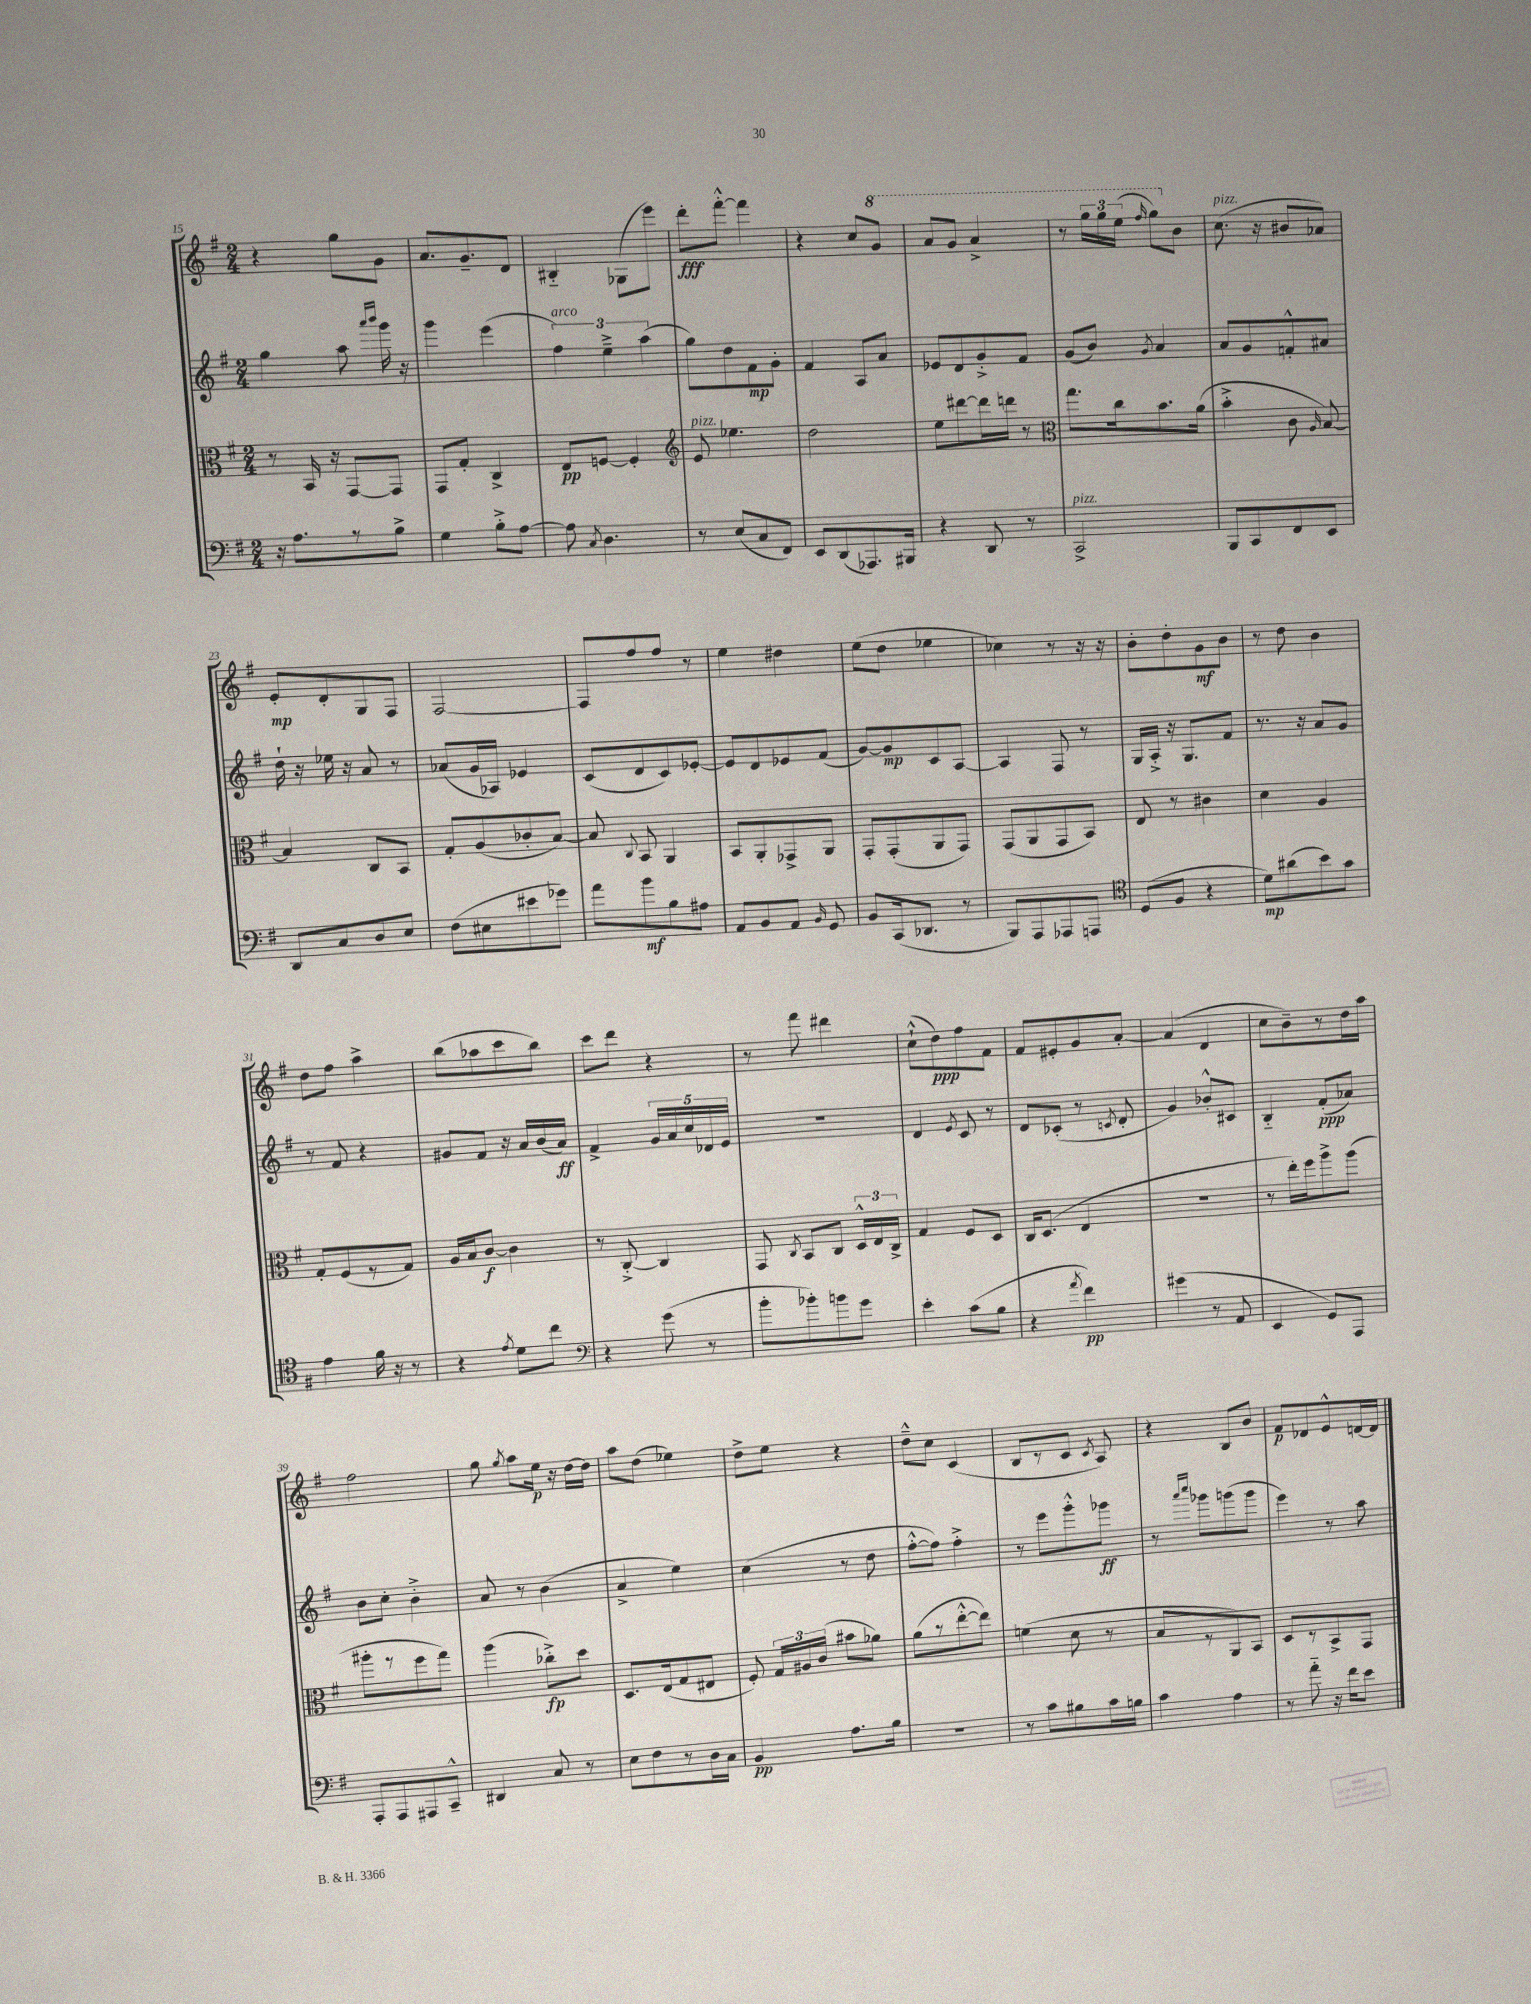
<<
\new StaffGroup <<
\new Staff = "s0" {
    \clef treble \key g \major \numericTimeSignature \time 2/4
    \autoBeamOff r4 g''8[ g'8] |
    a'8.[ g'8.-- d'8] |
    bis4-_ ges8[( e'''8]) |
    d'''8[-.\fff fis'''8]~-.-^ fis'''4 |
    r4 c''8[ \ottava #1 g''8] |
    a''8[ g''8] a''4-> |
    r8 \tuplet 3/2 { g'''16[ g'''16 e'''16]( } \grace { fis'''16 } g'''8[) \ottava #0 b'8] |
    c''8.^\markup { \italic "pizz." }( r16 bis'8[ aes'8]) |
    e'8[-.\mp d'8-. g8 fis8] |
    fis2~ |
    fis8[ fis''8 fis''8] r8 |
    e''4 dis''4 |
    e''8[( d''8] ees''4 |
    ces''4) r8 r16 r16 |
    b'8[-. d''8-. g'8\mf b'8] |
    r8 d''8 b'4 |
    d''8[ fis''8] a''4-> |
    b''8[( aes''8 c'''8 b''8]) |
    c'''8[ d'''8] r4 |
    r8 fis'''8 dis'''4 |
    c''8[-!-^( d''8\ppp) fis''8 fis'8] |
    fis'8[ eis'8-. g'8 a'8]~-. |
    a'4( d'4 |
    c''8[ b'8--) r8 d''16 a''16] |
    fis''2 |
    g''8 \acciaccatura { g''8 } a''8[ e''16]\p r16 d''16[~ d''16] |
    a''8[ d''8]( ees''4) |
    d''8[-> e''8] r4 |
    d''8[---^ c''8] c'4( |
    b8[ r8 c'8] \acciaccatura { c'8 } a8) |
    r4 b8[ b'8] |
    fis'8[\p des'8 e'8-^ d'16~ d'16] \bar "|." |
}
\new Staff = "s1" {
    \clef treble \key g \major \numericTimeSignature \time 2/4
    \autoBeamOff g''4 a''8 \grace { a'''16[ b'''16] } g'''16 r16 |
    g'''4 e'''4( |
    \tuplet 3/2 { fis''4^\markup { \italic "arco" }) e''4---> a''4( } |
    g''8[) d''8 fis'8\mp g'8]-. |
    fis'4 a8[ a'8] |
    ees'8[ d'8 g'8-.-> fis'8] |
    g'8[( b'8]) \acciaccatura { g'8 } a'4 |
    a'8[ g'8 f'8-.-^ ais'8] |
    d''16-! r16 ees''16 r16 a'8 r8 |
    aes'8[( g'16 aes16]) ees'4 |
    c'8[( d'8 c'8) ees'8]~-. |
    ees'8[ d'8 ees'8 fis'8]( |
    g'8[~) g'8\mp c'8 a8]~ |
    a4 fis8 r8 |
    g16[ a16]-.-> r16 g8.[ fis'8] |
    r8. r16 a'8[ g'8] |
    r8 fis'8 r4 |
    gis'8[ fis'8] r16 a'16[ b'16( a'16]\ff) |
    fis'4-> \tuplet 5/4 { g'16[ a'16 c''16 des'16 e'16] } |
    r2 |
    d'4 \acciaccatura { e'8 } c'8 r8 |
    d'8[ ces'8]-.( r8 \acciaccatura { c'8 } d'8-. |
    g'4) bes'8[-.-^ cis'8] |
    b4-_ fis'8[-.\ppp( aes'8]) |
    b'8[ c''8]-. b'4-.-> |
    a'8 r8 b'4( |
    a'4-> e''4) |
    c''4( r8 d''8 |
    fis''8[~-.-^ fis''8]) fis''4-.-> |
    r8 e'''8[ g'''8-.-^ ges'''8]\ff |
    r8 \grace { a'''16[ c''''16] } ges'''8[ g'''8( g'''8] |
    e'''4) r8 a''8 \bar "|." |
}
\new Staff = "s2" {
    \clef alto \key g \major \numericTimeSignature \time 2/4
    \autoBeamOff r8 b,16 r16 g,8[~ g,8] |
    g,8[ g8]-. c4-> |
    e8[\pp f8]~ f4-. |
    \clef treble e'8^\markup { \italic "pizz." } ees''4. |
    d''2 |
    e''8[ dis'''8~ dis'''16 d'''16] r8 |
    \clef alto g''8.[ c''16 b'8. a'16]( |
    b'4-.-> c'8 \grace { a16 } b8~) |
    b4 c8[ b,8] |
    g8[-. a8( ces'8-. b8]~) |
    b8 \appoggiatura { c8 } b,8 a,4 |
    b,8[ a,8-. ges,8-> a,8] |
    g,8[-. g,8-.( a,8 g,8]) |
    g,8[( a,8 g,8 b,8]) |
    e8 r8 cis'4 |
    d'4 a4 |
    g8[-. fis8( r8 g8]) |
    a16[ b16 c'8]~\f c'4 |
    r8 c8~-.-> c4 |
    g,8 \acciaccatura { c8 } b,8[ c8] \tuplet 3/2 { d16[-^ e16 c16]-> } |
    g4 fis8[ d8] |
    c16[ d8.]( e4 |
    R2 |
    r8 e''16[-.) fis''16 a''8-> a''8]( |
    ais''8[-. r8 fis''8 g''8]) |
    a''4( ces''8[-.->\fp) d''8] |
    d8.[ e16( g8 eis8] |
    fis8-.) \tuplet 3/2 { g16[ ais16 c'16]( } bis'8[ aes'8]) |
    a'8[( r8 e''8~-.-^ e''8]) |
    f'4( d'8 r8 |
    b8[ r8 a,8) b,8] |
    d8[ r8 b,8-> g,8] \bar "|." |
}
\new Staff = "s3" {
    \clef bass \key g \major \numericTimeSignature \time 2/4
    \autoBeamOff r16 a8.[ r8 b8]-> |
    g4 b8[-.-> a8]~ |
    a8 \acciaccatura { c8 } d4. |
    r8 e8[( c8 fis,8]) |
    e,8[ d,8( aes,,8.) bis,,16] |
    r4 d,8 r8 |
    c,2->^\markup { \italic "pizz." } |
    b,,8[ c,8 fis,8 e,8] |
    d,8[ c8 d8 e8] |
    fis8[( eis8 eis'8 ges'8]) |
    a'8[ b'8\mf b8 ais8] |
    a,8[ b,8 a,8] \grace { b,16 } g,8 |
    b,8[ c,16( des,8.] r8 |
    b,,8[) a,,8 aes,,8 a,,8] |
    \clef tenor d8[( fis8] r4 |
    d'8[\mp) ais'8( b'8) g'8] |
    e'4 fis'16 r16 r8 |
    r4 \acciaccatura { e'8 } d'8[ c''8] |
    \clef bass r4 g'8( r8 |
    b'8[-. bes'8-.) b'8 g'8] |
    e'4-. c'8[( b8] |
    r4 \acciaccatura { a'8 } fis'4\pp) |
    gis'4( r8 a,8 |
    e,4 g,8[) a,,8] |
    a,,8[-. a,,8 ais,,8 c,8]---^ |
    dis,4 c8 r8 |
    e8[ fis8 r8 d16 c16] |
    b,4\pp a8.[ b16] |
    r2 |
    r8 c'8[ bis8 c'16 b16] |
    c'4 a4 |
    r8 a'8-_ r16 fis'16[ e'8] \bar "|." |
}
>>
>>
\layout { \context { \Score currentBarNumber = #15 } }
